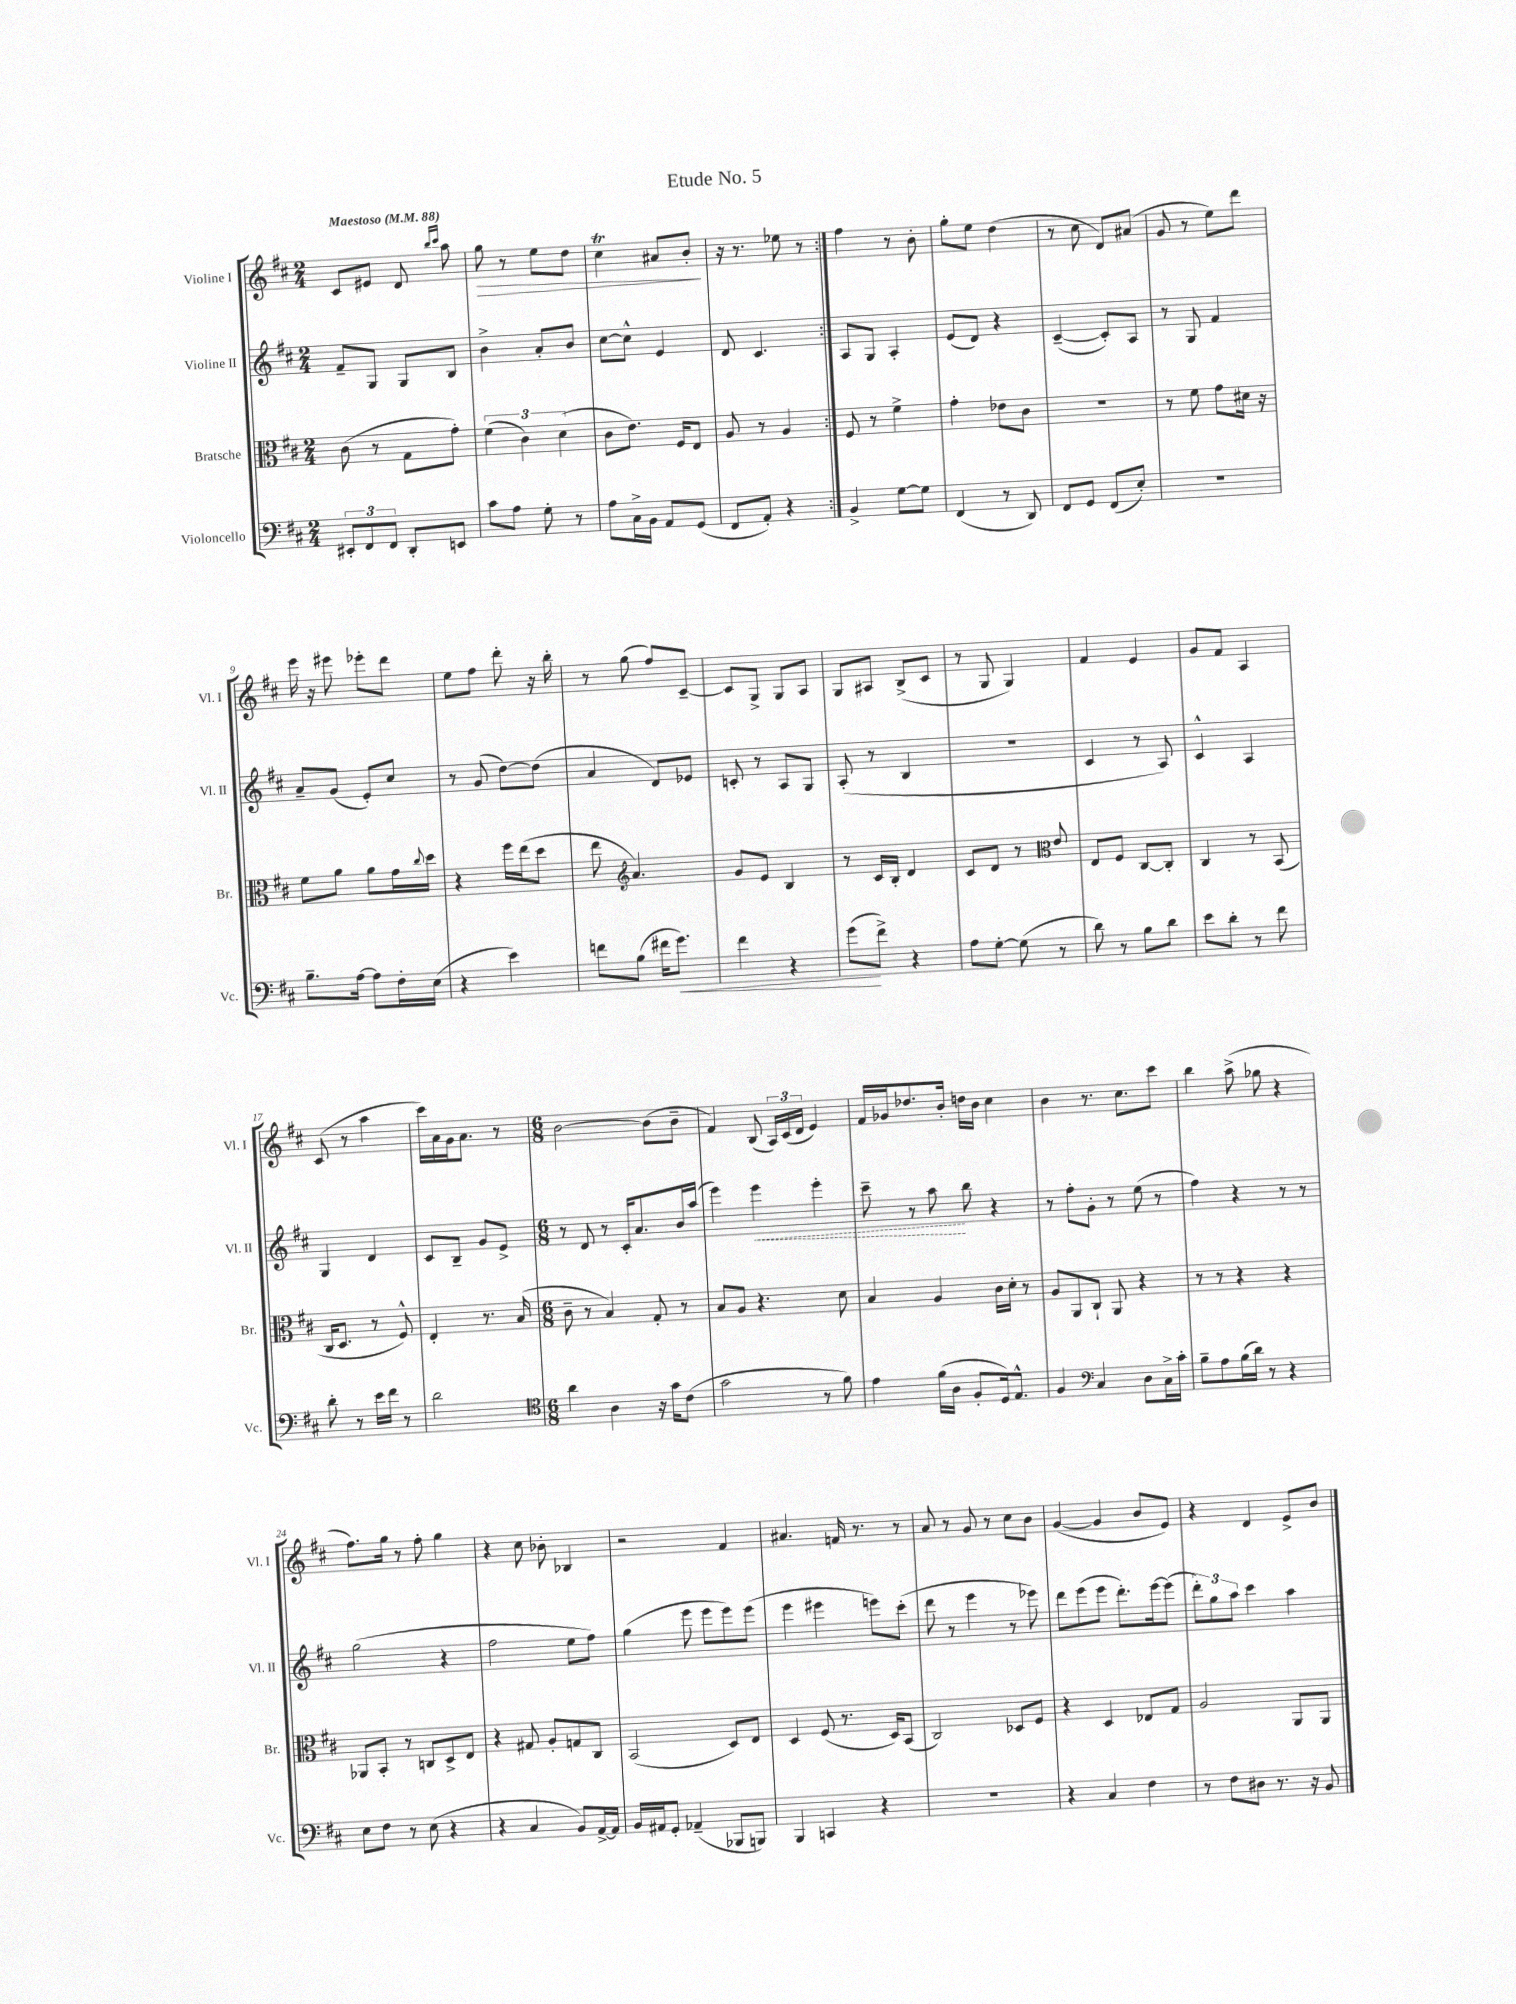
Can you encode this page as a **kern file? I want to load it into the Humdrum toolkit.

**kern	**kern	**kern	**kern
*staff4	*staff3	*staff2	*staff1
*clefF4	*clefC3	*clefG2	*clefG2
*k[f#c#]	*k[f#c#]	*k[f#c#]	*k[f#c#]
*M2/4	*M2/4	*M2/4	*M2/4
*MM88	*MM88	*MM88	*MM88
12EE#'	(8c#	8f#~	8c#
12FF#	.	.	.
.	8r	8G	8e#
12FF#	.	.	.
8DD'	8G	8G	8d
.	.	.	16qqbb
.	.	.	16qqccc#
8EE	8g')	8B	8aa
=	=	=	=
8c#	(6f#	4b^	8gg
8A	.	.	8r
.	6c#)	.	.
8G'	.	8a'	8ee
.	(6d	.	.
8r	.	8b	8dd
=	=	=	=
8A	8c#	[8cc#	4cc#
16C#^	8.e)	8cc#^^]	.
16BB	.	.	.
8AA	.	4e	8a#
.	16F#	.	.
(8GG	8E	.	8b'
=	=	=	=
8FF#	8A	8d	16r
.	.	.	8.r
8AA')	8r	4.c#	.
4r	4A	.	8ee-
.	.	.	8r
=:|!	=:|!	=:|!	=:|!
4BB^	8F#	8A	4ff#
.	8r	8G	.
[8G	4f#^	4A'	8r
8G]	.	.	8b'
=	=	=	=
(4FF#	4g'	(8e	8gg'
.	.	8d)	8ee
8r	8e-	4r	(4dd
8DD)	8c#	.	.
=	=	=	=
8FF#	2r	([4c#~	8r
8GG	.	.	8cc#
(8FF#	.	8c#'])	8d)
8E')	.	8A	(8a#
=	=	=	=
2r	8r	8r	8g
.	8f#	8G	8r
.	8g	4f#	8ee)
.	16d#	.	8ddd
.	16r	.	.
=	=	=	=
8.B~	8f#	8a~	16eee
.	.	.	16r
.	8a	(8g	8eee#
[16A	.	.	.
8A]	8a	8e')	8eee-'
16F#'	16g	8cc#	8ddd
.	8qqcc#	.	.
(16E	16dd	.	.
=	=	=	=
4r	4r	8r	8ee
.	.	(8g	8ff#
4e)	16ff#	[8dd)	8ddd'
.	(16ee	.	.
.	8dd	(8dd]	16r
.	.	.	16bb'
=	=	=	=
8f	8ee	4a	8r
*	*clefG2	*	*
(8B	4.a)	.	(8gg
16f#	.	8d)	8ff#)
8.g)	.	.	.
.	.	8e-	[8c#~
=	=	=	=
4f#	8g	8c'	8c#]
.	8e	8r	8G^
4r	4B	8A	8G
.	.	8G	8A
=	=	=	=
(8g	8r	(8A'	8G
8f#^)	16c#	8r	8A#
.	16B'	.	.
4r	4d	4B	(8B^
.	.	.	8c#
=	=	=	=
8A	8c#	2r	8r
[8G'	8d	.	8G
(8G]	8r	.	4G)
8r	8e	.	.
=	=	=	=
*	*clefC3	*	*
8d)	8E	4c#	4f#
8r	8F#	.	.
8B	[8C#	8r	4e
8d	8C#']	8A)	.
=	=	=	=
8e	4C#	4c#^^	8g
8d'	.	.	8f#
8r	8r	4A	4A
8f#	(8BB	.	.
=	=	=	=
8d'	16C#	4G	(8c#
.	8.D	.	.
8r	.	.	8r
16e	8r	4d	4aa
16f#	.	.	.
8r	8F#^^)	.	.
=	=	=	=
2d	4E'	8c#	16ccc#)
.	.	.	16a
.	.	8B~	16g
.	.	.	8.a
.	8.r	8g	.
.	.	8e^	8r
.	(16B	.	.
=	=	=	=
*clefC4	*	*	*
*M6/8	*M6/8	*M6/8	*M6/8
4a	8c#~	8r	[2b
.	8r	8d	.
4A	4B)	8r	.
.	.	16c#'	.
.	.	8.a	.
16r	8G'	.	(8b]
16g	.	.	.
(8c#	8r	16b	8b~
.	.	(16aa	.
=	=	=	=
2g	8B	4eee)	4f#)
.	8A	.	.
.	4.r	4eee	(8B
.	.	.	24A)
.	.	.	(24c#
.	.	.	24d
8r	.	4eee'	4e)
8f#)	8d	.	.
=	=	=	=
4e	4B	8ccc#~	16f#
.	.	.	16g-
.	.	8r	8.dd-
(16f#	4A	8aa	.
16A	.	.	16b'
8F#'	.	8bb	16dd
.	.	.	16b
16D)	16c#	4r	4cc#
8.E^^	16d'	.	.
.	8r	.	.
=	=	=	=
4F#	8A	8r	4b
.	8AA	8ff#'	.
*clefF4	*	*	*
4C#	8C#`	8g'	8.r
.	8AA	8r	.
.	.	.	8.cc#
8D	4r	(8ee	.
16C#^	.	8r	8ccc#
16c#'	.	.	.
=	=	=	=
8B~	8r	4ff#)	4bb
8A	8r	.	.
(16B	4r	4r	(8aa^
16d)	.	.	.
8r	.	.	8gg-
4r	4r	8r	4r
.	.	8r	.
=	=	=	=
8E	8AA-	(2gg	8.ff#)
8F#	8BB'	.	.
.	.	.	16gg
8r	8r	.	8r
(8E	8C	.	8ff#'
4r	8D^	4r	4gg
.	8E	.	.
=	=	=	=
4r	4r	2ff#	4r
4C#	8G#	.	8cc#
.	8A'	.	8b-'
8BB)	8G	8ee	4B-
[16AA^	8C#	8ff#)	.
16AA]	.	.	.
=	=	=	=
16BB	(2BB	(4gg	2r
16AA#	.	.	.
8GG'	.	.	.
(4AA-~	.	8eee	.
.	.	8eee	.
8BBB-	8D)	8eee)	4f#
8BBB)	8E	(8eee	.
=	=	=	=
4BBB	4D	4eee	4.a#
4CC	(8F#	4eee#	.
.	8.r	.	16f
.	.	.	8.r
4r	.	8eee)	.
.	16D)	.	.
.	(8BB	(8ccc#'	8r
=	=	=	=
2.r	2C#)	8ddd	8a
.	.	8r	8r
.	.	4eee	8g
.	.	.	8r
.	8D-	8r	8cc#
.	8F#	8eee-)	8b
=	=	=	=
4r	4r	8ddd	([4g
.	.	(8eee	.
4C#	4D	8eee	4g]
.	.	8.ddd')	.
4F#	8E-	.	8b
.	.	[16eee	.
.	8G	(8eee]	8e)
=	=	=	=
8r	2A	12ddd')	4r
.	.	12gg	.
8F#	.	.	.
.	.	12aa	.
8D#	.	4ccc#	4d
8.r	.	.	.
.	8AA	4aa	8e^
16r	.	.	.
8BB	8AA	.	8b
==	==	==	==
*-	*-	*-	*-
